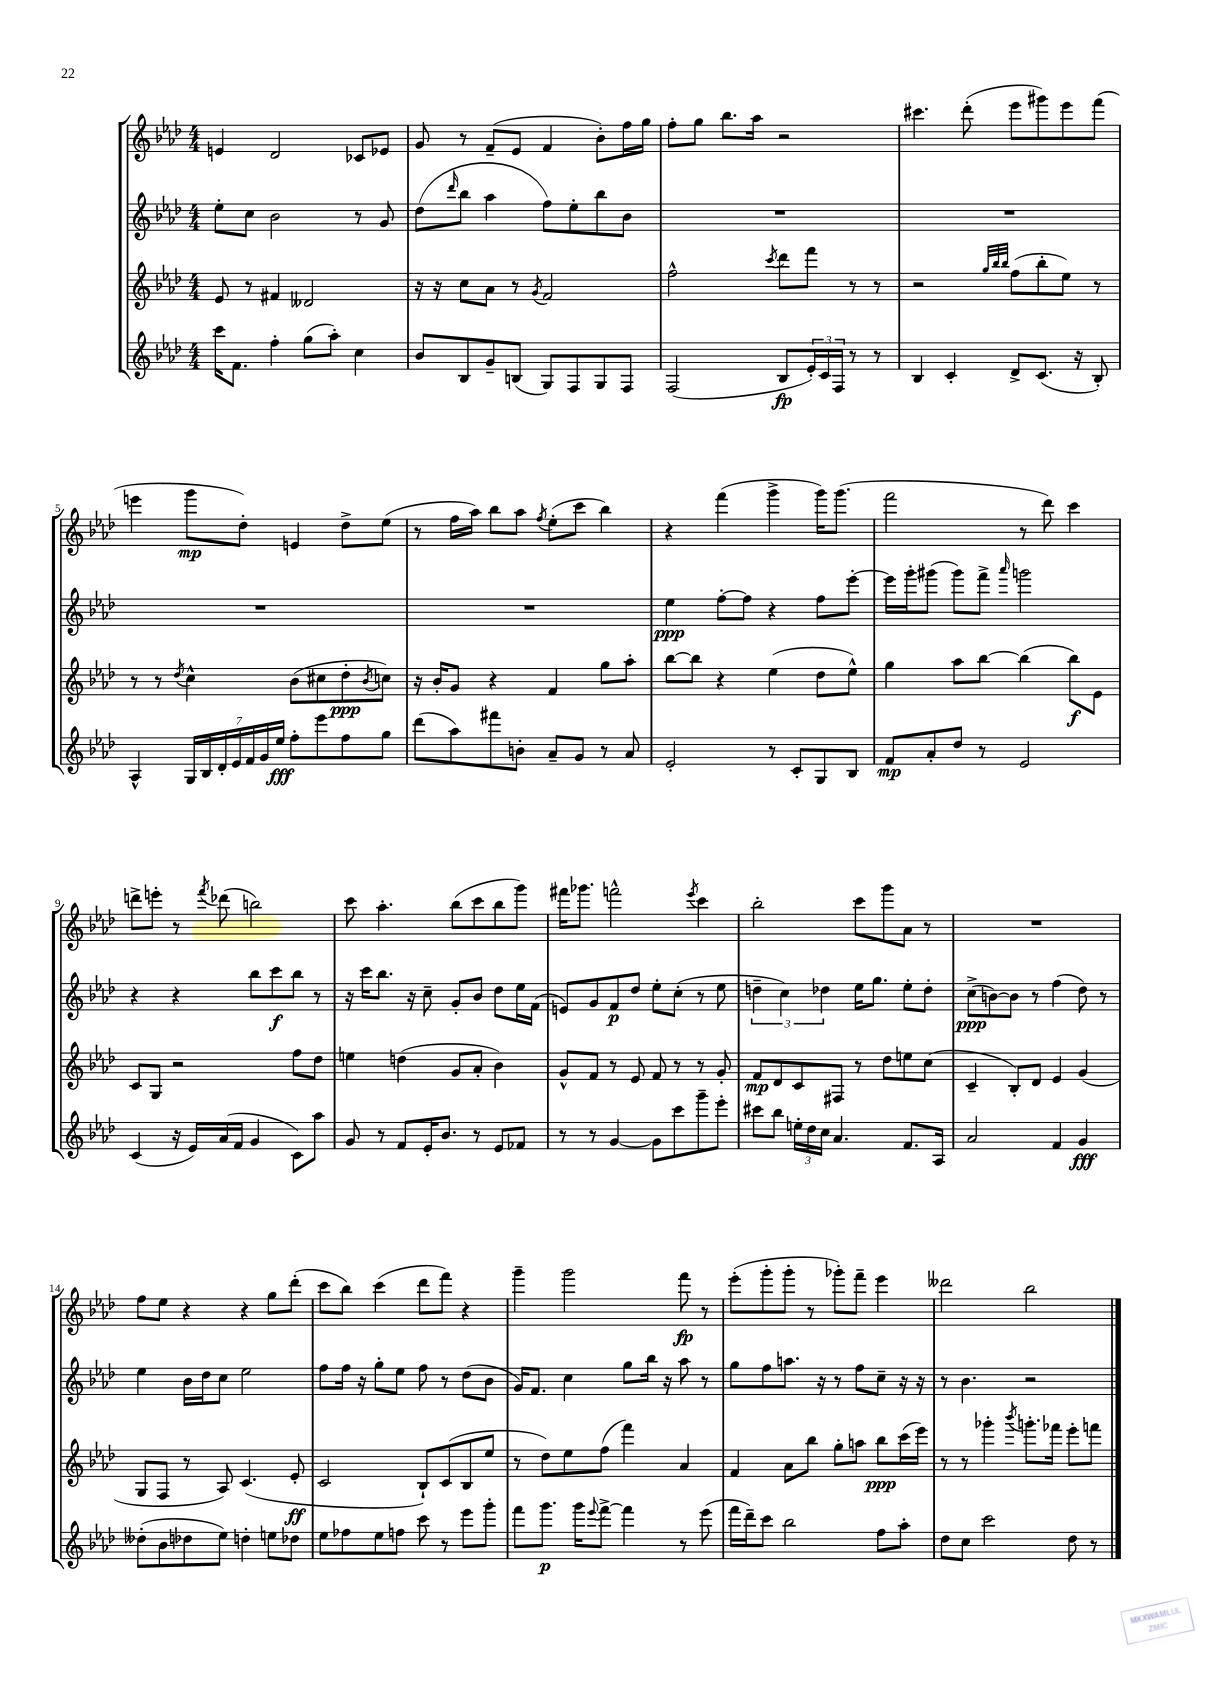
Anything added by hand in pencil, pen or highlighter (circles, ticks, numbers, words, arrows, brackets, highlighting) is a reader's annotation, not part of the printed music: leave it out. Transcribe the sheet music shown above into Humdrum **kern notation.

**kern	**dynam	**kern	**dynam	**kern	**dynam	**kern	**dynam
*part4	*part4	*part3	*part3	*part2	*part2	*part1	*part1
*staff4	*staff4	*staff3	*staff3	*staff2	*staff2	*staff1	*staff1
*clefG2	*	*clefG2	*	*clefG2	*	*clefG2	*
*k[b-e-a-d-]	*	*k[b-e-a-d-]	*	*k[b-e-a-d-]	*	*k[b-e-a-d-]	*
*M4/4	*	*M4/4	*	*M4/4	*	*M4/4	*
=1	=1	=1	=1	=1	=1	=1	=1
16ccc\KL	.	8e-/	.	8ee-'\L	.	4en/	.
8.f\J	.	.	.	.	.	.	.
.	.	8r	.	8cc\J	.	.	.
4ff'\	.	4f#X/	.	2b-\	.	2d-/	.
(8gg\L	.	2d--X/	.	.	.	.	.
8aa-'\J)	.	.	.	.	.	.	.
4cc\	.	.	.	8r	.	8c-X/L	.
.	.	.	.	8g/	.	8e-X/J	.
=2	=2	=2	=2	=2	=2	=2	=2
8b-/L	.	16r	.	(8dd-\L	.	8g/	.
.	.	16r	.	.	.	.	.
.	.	.	.	16qqddd-/	.	.	.
8B-/	.	8cc\L	.	8bb-\J	.	8r	.
8g~/	.	8a-\J	.	4aa-\	.	(8f~/L	.
(8Bn/J	.	8r	.	.	.	8e-/J	.
.	.	8qg/	.	.	.	.	.
8G/L)	.	2f/	.	8ff\L)	.	4f/	.
8F/	.	.	.	8ee-'\	.	.	.
8G/	.	.	.	8bb-\	.	8b-'\L)	.
8F/J	.	.	.	8b-\J	.	16ff\L	.
.	.	.	.	.	.	16gg\JJ	.
=3	=3	=3	=3	=3	=3	=3	=3
(2F/	.	2ff^^\	.	1r	.	8ff'\L	.
.	.	.	.	.	.	8gg\J	.
.	.	.	.	.	.	8.bb-\L	.
.	.	.	.	.	.	16aa-\Jk	.
.	.	8qccc/	.	.	.	.	.
8B-/L	fp	8ddd-\L	.	.	.	2r	.
24e-'/L)	.	8fff\J	.	.	.	.	.
24c/	.	.	.	.	.	.	.
24F/JJ	.	.	.	.	.	.	.
8r	.	8r	.	.	.	.	.
8r	.	8r	.	.	.	.	.
=4	=4	=4	=4	=4	=4	=4	=4
4B-/	.	2r	.	1r	.	4.ccc#X\	.
4c'/	.	.	.	.	.	.	.
.	.	.	.	.	.	(8ddd-'\	.
.	.	32qqgg/LLL	.	.	.	.	.
.	.	32qqbb-/	.	.	.	.	.
.	.	32qqbb-/JJJ	.	.	.	.	.
8d-^/L	.	(8ff\L	.	.	.	8eee-\L	.
(8.c/J	.	8bb-'\	.	.	.	8ggg#X\)	.
.	.	8ee-\J)	.	.	.	8eee-\	.
16r	.	.	.	.	.	.	.
8B-'/)	.	8r	.	.	.	(8fff\J	.
!!LO:LB:g=z
=5	=5	=5	=5	=5	=5	=5	=5
4A-^^/	.	8r	.	1r	.	4eeen\	.
.	.	8r	.	.	.	.	.
.	.	8qdd-/	.	.	.	.	.
28G/LL	.	4cc^^\	.	.	.	8ggg\L	mp
28B-/	.	.	.	.	.	.	.
28d-'/	.	.	.	.	.	.	.
28e-/	.	.	.	.	.	.	.
.	.	.	.	.	.	8dd-'\J)	.
28f/	.	.	.	.	.	.	.
28g/	.	.	.	.	.	.	.
28ee-/JJ	fff	.	.	.	.	.	.
8ff'\L	.	(8b-\L	.	.	.	4en/	.
8eee-\	.	8cc#X\	.	.	.	.	.
8ff\	.	8dd-'\	ppp	.	.	8dd-^\L	.
.	.	8qb-/	.	.	.	.	.
8gg\J	.	8ccn\J)	.	.	.	(8ee-\J	.
=6	=6	=6	=6	=6	=6	=6	=6
(8ddd-\L	.	16r	.	1r	.	8r	.
.	.	16b-'/KL	.	.	.	.	.
8aa-\)	.	8g/J	.	.	.	16ff\LL	.
.	.	.	.	.	.	16aa-\JJ)	.
8fff#X\	.	4r	.	.	.	8bb-\L	.
8bn'\J	.	.	.	.	.	8aa-\J	.
.	.	.	.	.	.	8qff/	.
8a-~/L	.	4f/	.	.	.	(8ee-'\L	.
8g/J	.	.	.	.	.	8ccc\J	.
8r	.	8gg\L	.	.	.	4bb-\)	.
8a-/	.	8aa-'\J	.	.	.	.	.
=7	=7	=7	=7	=7	=7	=7	=7
2e-'/	.	[8bb-\L	.	4ee-\	ppp	4r	.
.	.	8bb-\J]	.	.	.	.	.
.	.	4r	.	[8ff'\L	.	(4fff\	.
.	.	.	.	8ff\J]	.	.	.
8r	.	(4ee-\	.	4r	.	4ggg^\	.
8c'/L	.	.	.	.	.	.	.
8G/	.	8dd-\L	.	8ff\L	.	16ggg\KL)	.
.	.	.	.	.	.	(8.ggg\J	.
8B-/J	.	8ee-^^\J)	.	[8eee-'\J	.	.	.
=8	=8	=8	=8	=8	=8	=8	=8
8f/L	mp	4gg\	.	16eee-\LL]	.	2fff\	.
.	.	.	.	16ggg'\J	.	.	.
8a-'/	.	.	.	(8ggg#X\J	.	.	.
8dd-/J	.	8aa-\L	.	8ggg#\L)	.	.	.
8r	.	[8bb-\J	.	8fff^\J	.	.	.
.	.	.	.	16qqaaa-/	.	.	.
2e-/	.	(4bb-\]	.	2gggn\	.	8r	.
.	.	.	.	.	.	8ddd-\)	.
.	.	8bb-\L)	f	.	.	4ccc\	.
.	.	8e-\J	.	.	.	.	.
!!LO:LB:g=z
=9	=9	=9	=9	=9	=9	=9	=9
(4c/	.	8c/L	.	4r	.	8dddn^\L	.
.	.	8G/J	.	.	.	8eeen'\J	.
16r	.	2r	.	4r	.	8r	.
16e-/LL)	.	.	.	.	.	.	.
.	.	.	.	.	.	8qfff/	.
(16a-/	.	.	.	.	.	(8ddd-X\	.
16f/JJ	.	.	.	.	.	.	.
4g/	.	.	.	8bb-\L	.	2bbn\)	.
.	.	.	.	8ccc\	f	.	.
8c\L)	.	8ff\L	.	8bb-\J	.	.	.
8aa-\J	.	8dd-\J	.	8r	.	.	.
=10	=10	=10	=10	=10	=10	=10	=10
8g/	.	4een\	.	16r	.	8ccc\	.
.	.	.	.	16ccc\KL	.	.	.
8r	.	.	.	8.bb-\J	.	4.aa-'\	.
8f/L	.	(4ddn\	.	.	.	.	.
.	.	.	.	16r	.	.	.
16e-'/K	.	.	.	8cc~\	.	.	.
8.b-/J	.	.	.	.	.	.	.
.	.	8g/L	.	8g'/L	.	(8bb-\L	.
8r	.	8a-'/J	.	8b-/J	.	8ccc\	.
8e-/L	.	4b-\)	.	8dd-\L	.	8bb-\	.
8f-X/J	.	.	.	16ee-\L	.	8ggg\J)	.
.	.	.	.	(16f\JJ	.	.	.
=11	=11	=11	=11	=11	=11	=11	=11
8r	.	8g^^/L	.	8en/L)	.	16fff#X\KL	.
.	.	.	.	.	.	8.ggg-X\J	.
8r	.	8f/J	.	8g/	.	.	.
[4g/	.	8r	.	8f/	p	2fffn^^\	.
.	.	8e-/	.	8dd-/J	.	.	.
8g\L]	.	8f/	.	8ee-'\L	.	.	.
8ccc\	.	8r	.	(8cc'\J	.	.	.
.	.	.	.	.	.	8qeee-/	.
8ggg~\	.	8r	.	8r	.	4ccc\	.
8eee-'\J	.	8g'/	.	8ee-\	.	.	.
=12	=12	=12	=12	=12	=12	=12	=12
8ccc#X\L	.	8f/L	mp	6ddn~\	.	2bb-'\	.
8bb-\J	.	8d-/	.	.	.	.	.
.	.	.	.	6cc\)	.	.	.
24een'\LL	.	8c/	.	.	.	.	.
24dd-\	.	.	.	.	.	.	.
24cc\JJ	.	.	.	6dd-X\	.	.	.
4.a-/	.	8F#X/J	.	.	.	.	.
.	.	8r	.	16ee-\KL	.	8ccc\L	.
.	.	.	.	8.gg\J	.	.	.
.	.	8dd-\L	.	.	.	8ggg\	.
8.f/L	.	8een\	.	8ee-'\L	.	8a-\J	.
.	.	(8cc\J	.	8dd-'\J	.	8r	.
16A-/Jk	.	.	.	.	.	.	.
=13	=13	=13	=13	=13	=13	=13	=13
2a-/	.	4c~/	.	(8cc^\L	ppp	1r	.
.	.	.	.	[8bn\)	.	.	.
.	.	8B-'/L)	.	8b\J]	.	.	.
.	.	8d-/J	.	8r	.	.	.
4f/	.	4e-/	.	(4ff\	.	.	.
4g/	fff	(4g/	.	8dd-\)	.	.	.
.	.	.	.	8r	.	.	.
!!LO:LB:g=z
=14	=14	=14	=14	=14	=14	=14	=14
(8dd--X'\L	.	8G/L	.	4ee-\	.	8ff\L	.
8b-\	.	8F/J	.	.	.	8ee-\J	.
8dd-X\	.	8r	.	16b-\LL	.	4r	.
.	.	.	.	16dd-\J	.	.	.
8ee-\J)	.	8A-/)	.	8cc\J	.	.	.
4ddn'\	.	(4.c/	.	2ee-\	.	4r	.
8een\L	.	.	.	.	.	8gg\L	.
8dd-X\J	.	8e-'/	ff	.	.	(8ddd-'\J	.
=15	=15	=15	=15	=15	=15	=15	=15
8ee-\L	.	2c/	.	8ff\L	.	8ccc\L	.
8ff-X\	.	.	.	16ff\Jk	.	8bb-\J)	.
.	.	.	.	16r	.	.	.
8ee-\	.	.	.	8gg'\L	.	(4ccc\	.
8ffn\J	.	.	.	8ee-\J	.	.	.
8ccc\	.	8B-`/L)	.	8ff\	.	8ddd-\L	.
8r	.	(8c/	.	8r	.	8fff\J)	.
8eee-\L	.	8B-/	.	(8dd-\L	.	4r	.
8ggg'\J	.	8ee-/J	.	8b-\J	.	.	.
=16	=16	=16	=16	=16	=16	=16	=16
8fff\L	.	8r	.	16g/KL)	.	4ggg~\	.
.	.	.	.	8.f/J	.	.	.
8.ggg\J	p	8dd-\L)	.	.	.	.	.
.	.	8ee-\	.	4cc\	.	2ggg\	.
16ggg\KL	.	.	.	.	.	.	.
8qqeee-/	.	.	.	.	.	.	.
[8fff^\J	.	(8ff\J	.	.	.	.	.
4fff\]	.	4fff\)	.	8gg\L	.	.	.
.	.	.	.	16bb-\Jk	.	.	.
.	.	.	.	16r	.	.	.
8r	.	4a-/	.	8aa-\	.	8fff\	fp
(8eee-\	.	.	.	8r	.	8r	.
=17	=17	=17	=17	=17	=17	=17	=17
16fff\LL	.	4f/	.	8gg\L	.	(8eee-'\L	.
16ddd-~\J)	.	.	.	.	.	.	.
8ccc\J	.	.	.	8ff\	.	8ggg'\	.
2bb-\	.	8a-\L	.	8.aan\J	.	8ggg'\J	.
.	.	8bb-\J	.	.	.	8r	.
.	.	.	.	16r	.	.	.
.	.	8gg'\L	.	8r	.	8ggg-X'\L)	.
.	.	8aan\J	.	8ff\L	.	8fff~\J	.
8ff\L	.	8bb-\L	ppp	8cc~\J	.	4eee-\	.
8aa-'\J	.	(16ccc\L	.	16r	.	.	.
.	.	16eee-\JJ)	.	16r	.	.	.
=18	=18	=18	=18	=18	=18	=18	=18
8dd-\L	.	8r	.	8r	.	2ddd--X\	.
8cc\J	.	8r	.	4.b-\	.	.	.
2ccc\	.	4ggg-X'\	.	.	.	.	.
.	.	8qbbb-/	.	.	.	.	.
.	.	8.gggn'\L	.	2r	.	2bb-\	.
.	.	16fff-X\Jk	.	.	.	.	.
8dd-\	.	8eee-'\L	.	.	.	.	.
8r	.	8fffn\J	.	.	.	.	.
==	==	==	==	==	==	==	==
*-	*-	*-	*-	*-	*-	*-	*-
